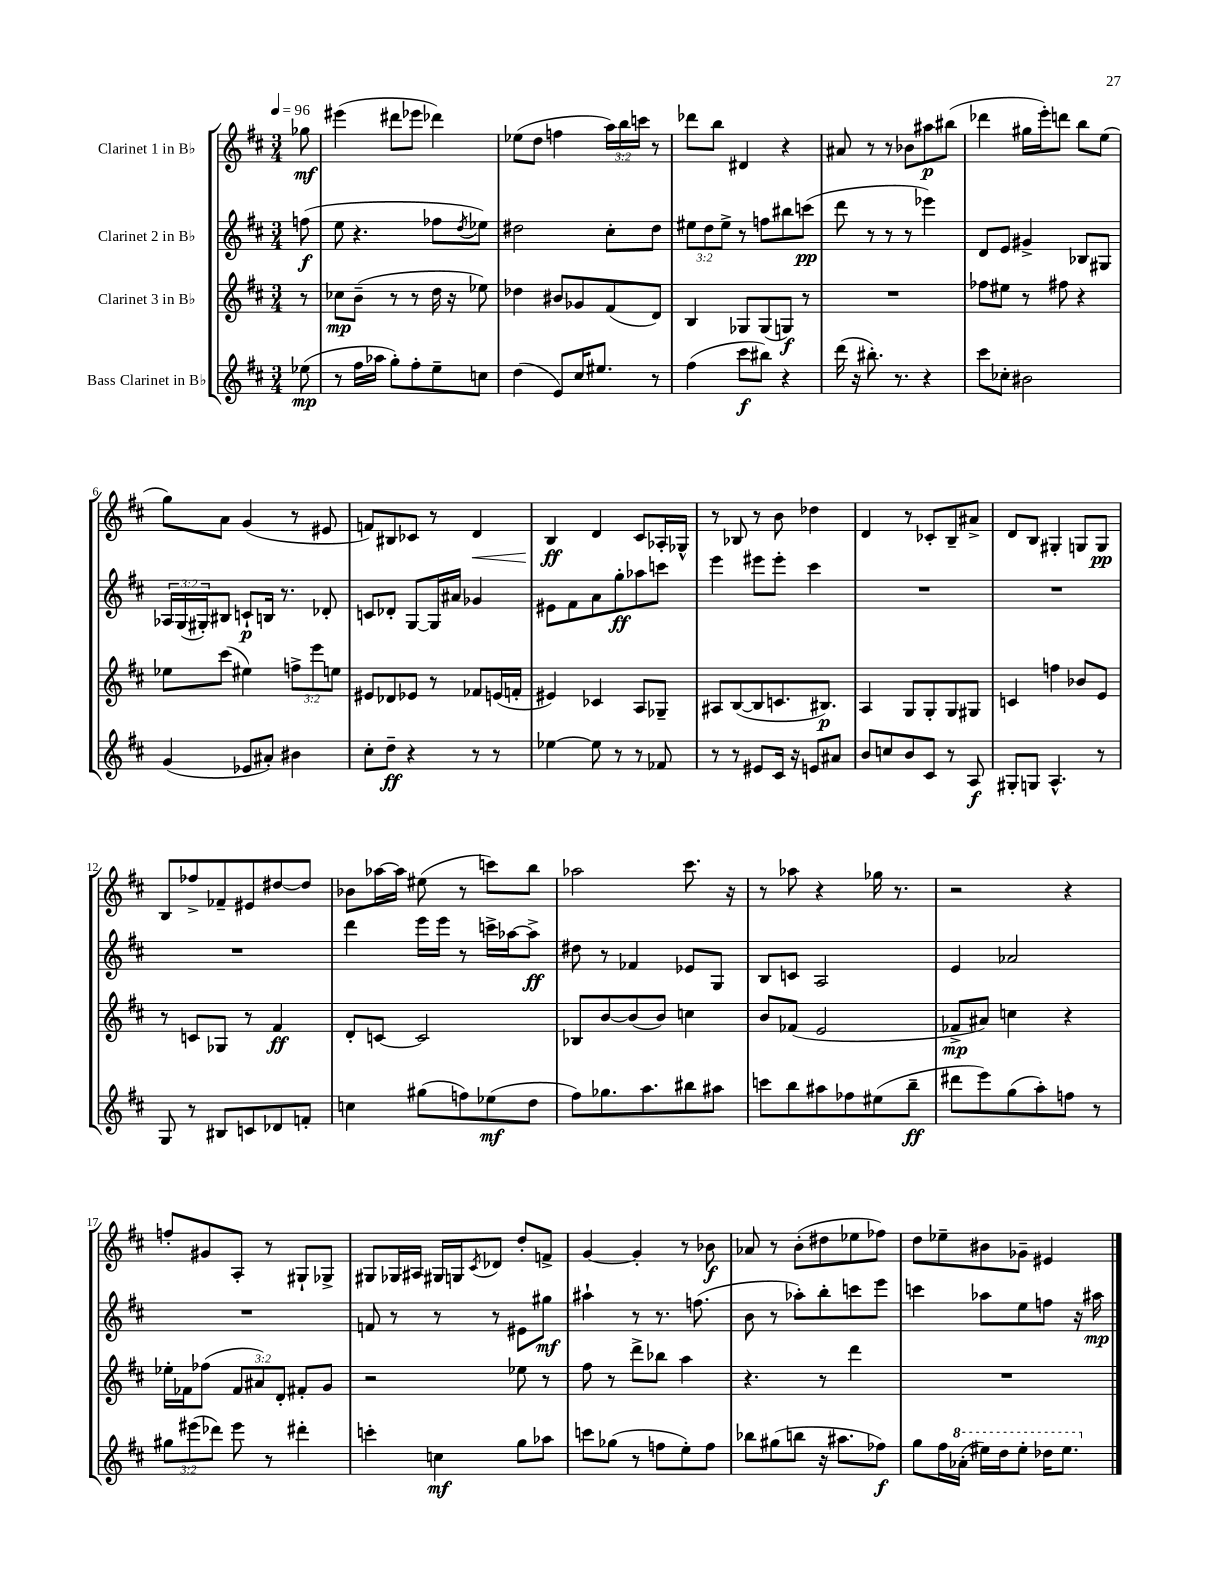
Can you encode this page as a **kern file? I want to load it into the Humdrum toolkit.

**kern	**dynam	**kern	**dynam	**kern	**dynam	**kern	**dynam
*part4	*part4	*part3	*part3	*part2	*part2	*part1	*part1
*staff4	*staff4	*staff3	*staff3	*staff2	*staff2	*staff1	*staff1
*I"Bass Clarinet in B♭	*	*I"Clarinet 3 in B♭	*	*I"Clarinet 2 in B♭	*	*I"Clarinet 1 in B♭	*
*clefG2	*	*clefG2	*	*clefG2	*	*clefG2	*
*k[f#c#]	*	*k[f#c#]	*	*k[f#c#]	*	*k[f#c#]	*
*M3/4	*	*M3/4	*	*M3/4	*	*M3/4	*
*MM96	*	*MM96	*	*MM96	*	*MM96	*
=	=	=	=	=	=	=	=
(8ee-X\	mp	8r	.	(8ffn\	f	8gg-X\	mf
=1	=1	=1	=1	=1	=1	=1	=1
8r	.	8cc-X\L	mp	8ee\	.	(4eee#X\	.
16ff#\LL	.	(8b~\J	.	4.r	.	.	.
16aa-X\JJ	.	.	.	.	.	.	.
8gg'\L)	.	8r	.	.	.	8ddd#X\L	.
8ff#'\	.	8r	.	.	.	8eee-X\J	.
8ee~\	.	16dd\	.	8ff-X\L	.	4ddd-X\)	.
.	.	16r	.	.	.	.	.
.	.	.	.	8qdd/	.	.	.
8ccn\J	.	8ee-X\)	.	8ee-X\J)	.	.	.
=2	=2	=2	=2	=2	=2	=2	=2
(4dd\	.	4dd-X\	.	2dd#X\	.	(8ee-X\L	.
.	.	.	.	.	.	8dd\J	.
8e/L)	.	8b#X/L	.	.	.	4ffn\	.
16cc#/K	.	8g-X/	.	.	.	.	.
8.ee#X/J	.	.	.	.	.	.	.
.	.	(8f#/	.	8cc#'\L	.	24aa\LL)	.
.	.	.	.	.	.	24bb\	.
.	.	.	.	.	.	24cccn\JJ	.
8r	.	8d/J)	.	8dd#\J	.	8r	.
=3	=3	=3	=3	=3	=3	=3	=3
(4ff#\	.	4B/	.	12ee#X\L	.	8ddd-X\L	.
.	.	.	.	12dd\	.	.	.
.	.	.	.	.	.	8bb\J	.
.	.	.	.	12ee#^\J	.	.	.
8ccc#\L	f	8G-X/L	.	8r	.	4d#X/	.
8bb#X\J)	.	(8G-/	.	8ffn\L	.	.	.
4r	.	8Gn/J)	f	8bb#X\	.	4r	.
.	.	8r	.	(8cccn\J	pp	.	.
=4	=4	=4	=4	=4	=4	=4	=4
(16ddd\	.	2.r	.	8ddd\	.	8a#X/	.
16r	.	.	.	.	.	.	.
8.bb#X'\)	.	.	.	8r	.	8r	.
.	.	.	.	8r	.	8r	.
8.r	.	.	.	.	.	.	.
.	.	.	.	8r	.	8b-X\L	.
4r	.	.	.	4eee-X\)	.	8aa#X\	p
.	.	.	.	.	.	(8bb#X\J	.
=5	=5	=5	=5	=5	=5	=5	=5
8ccc#\L	.	8ff-X\L	.	8d/L	.	4ddd-X\	.
8cc-X'\J	.	8ee#X\J	.	8e/J	.	.	.
2b#X\	.	8r	.	4g#X^/	.	16gg#X\LL	.
.	.	.	.	.	.	16eee'\J)	.
.	.	8ff#X\	.	.	.	8dddn\J	.
.	.	4r	.	8B-X/L	.	8bb\L	.
.	.	.	.	8G#X/J	.	(8ee\J	.
!!LO:LB:g=z
=6	=6	=6	=6	=6	=6	=6	=6
(4g/	.	8ee-X\L	.	24A-X/LL	.	8gg\L)	.
.	.	.	.	(24G/	.	.	.
.	.	.	.	24G#X'/J)	.	.	.
.	.	(8ccc#\J	.	8B#X/J	.	8a\J	.
8e-X/L	.	4ee#X\)	.	8cn`/L	p	(4g/	.
8a#X'/J)	.	.	.	16Bn/Jk	.	.	.
.	.	.	.	8.r	.	.	.
4b#X\	.	12ffn^\L	.	.	.	8r	.
.	.	12eee\	.	.	.	.	.
.	.	.	.	8d-X'/	.	8e#X/	.
.	.	12een\J	.	.	.	.	.
=7	=7	=7	=7	=7	=7	=7	=7
8cc#'\L	.	8e#X/L	.	8cn/L	.	8fn/L)	.
8dd~\J	ff	8d-X/	.	8d-X'/J	.	8B#X/	.
4r	.	8e-X/J	.	[8G/L	.	8c-X/J	.
.	.	8r	.	16G/L]	.	8r	.
.	.	.	.	16a#X/JJ	.	.	.
!	!	!	!	!	!	!	!LO:HP:b
8r	.	8f-X/L	.	4g-X/	.	4d/	<
8r	.	(16en/L	.	.	.	.	.
.	.	16fn'/JJ	.	.	.	.	.
=8	=8	=8	=8	=8	=8	=8	=8
[4ee-X\	.	4e#X/)	.	8e#X\L	.	4B/	ff
.	.	.	.	8f#\	.	.	.
8ee-\]	.	4c-X/	.	8a\	.	4d/	[
8r	.	.	.	8gg'\	ff	.	.
8r	.	8A/L	.	8aa-X\	.	8c#/L	.
8f-X/	.	8G-X~/J	.	8cccn\J	.	16A-X'/L	.
.	.	.	.	.	.	16G-X^^/JJ	.
=9	=9	=9	=9	=9	=9	=9	=9
8r	.	8A#X/L	.	4eee\	.	8r	.
8r	.	([8B/	.	.	.	8B-X/	.
8e#X/L	.	8B/]	.	8eee#X\L	.	8r	.
16c#/Jk	.	8.cn/	.	8eee#'\J	.	8b\	.
16r	.	.	.	.	.	.	.
8en/L	.	.	.	4ccc#\	.	4dd-X\	.
.	.	8.B#X/J)	p	.	.	.	.
8a#X/J	.	.	.	.	.	.	.
=10	=10	=10	=10	=10	=10	=10	=10
8b/L	.	4A/	.	2.r	.	4d/	.
8ccn/	.	.	.	.	.	.	.
8b/	.	8G/L	.	.	.	8r	.
8c#/J	.	8G'/	.	.	.	8c-X'/L	.
8r	.	8G/	.	.	.	8B~/	.
8A/	f	8G#X/J	.	.	.	8a#X^/J	.
=11	=11	=11	=11	=11	=11	=11	=11
8G#X'/L	.	4cn/	.	2.r	.	8d/L	.
8Gn/J	.	.	.	.	.	8B/J	.
4.A^^/	.	4ffn\	.	.	.	4G#X'/	.
.	.	8b-X/L	.	.	.	8Gn/L	.
8r	.	8e/J	.	.	.	8G/J	pp
!!LO:LB:g=z
=12	=12	=12	=12	=12	=12	=12	=12
8G/	.	8r	.	2.r	.	8B/L	.
8r	.	8cn/L	.	.	.	8ff-X^/	.
8B#X/L	.	8G-X/J	.	.	.	8f-X~/	.
8cn/	.	8r	.	.	.	8e#X/	.
8d-X/	.	4f#/	ff	.	.	[8dd#X/	.
8fn'/J	.	.	.	.	.	8dd#/J]	.
=13	=13	=13	=13	=13	=13	=13	=13
4ccn\	.	8d'/L	.	4ddd\	.	8b-X\L	.
.	.	[8cn/J	.	.	.	[16aa-X\L	.
.	.	.	.	.	.	16aa-\JJ]	.
(8gg#X\L	.	2c/]	.	16eee\LL	.	(8ee#X\	.
.	.	.	.	16eee\JJ	.	.	.
8ffn\)	.	.	.	8r	.	8r	.
(8ee-X\	mf	.	.	16cccn^\LL	.	8cccn\L)	.
.	.	.	.	[16aa-X\J	.	.	.
8dd\J	.	.	.	8aa-^\J]	ff	8bb\J	.
=14	=14	=14	=14	=14	=14	=14	=14
8ff#\L)	.	8B-X/L	.	8dd#X\	.	2aa-X\	.
8.gg-X\	.	[8b/	.	8r	.	.	.
.	.	(8b/]	.	4f-X/	.	.	.
8.aa\	.	.	.	.	.	.	.
.	.	8b/J)	.	.	.	.	.
8bb#X\	.	4ccn\	.	8e-X/L	.	8.ccc#\	.
8aa#X\J	.	.	.	8G/J	.	.	.
.	.	.	.	.	.	16r	.
=15	=15	=15	=15	=15	=15	=15	=15
8cccn\L	.	8b/L	.	8B/L	.	8r	.
8bb\	.	(8f-X/J	.	8cn/J	.	8aa-X\	.
8aa#X\	.	2e/	.	2A/	.	4r	.
8ff-X\	.	.	.	.	.	.	.
(8ee#X\	.	.	.	.	.	16gg-X\	.
.	.	.	.	.	.	8.r	.
8bb~\J	ff	.	.	.	.	.	.
=16	=16	=16	=16	=16	=16	=16	=16
8ddd#X\L	.	8f-X^/L	mp	4e/	.	2r	.
8eee\)	.	8a#X/J)	.	.	.	.	.
(8gg\	.	4ccn\	.	2a-X/	.	.	.
8aa'\)	.	.	.	.	.	.	.
8ffn\J	.	4r	.	.	.	4r	.
8r	.	.	.	.	.	.	.
!!LO:LB:g=z
=17	=17	=17	=17	=17	=17	=17	=17
12gg#X\L	.	16ee-X'\LL	.	2.r	.	8ffn'/L	.
.	.	16f-X\J	.	.	.	.	.
(12eee#X\	.	.	.	.	.	.	.
.	.	(8ff-X\J	.	.	.	8g#X/	.
12ddd-X\J)	.	.	.	.	.	.	.
8eee#\	.	12f-/L	.	.	.	8A'/J	.
.	.	12a#X/)	.	.	.	.	.
8r	.	.	.	.	.	8r	.
.	.	12d'/J	.	.	.	.	.
4ddd#X'\	.	8f#X'/L	.	.	.	8G#X`/L	.
.	.	8g/J	.	.	.	8G-X^/J	.
=18	=18	=18	=18	=18	=18	=18	=18
4cccn'\	.	2r	.	8fn/	.	8G#X/L	.
.	.	.	.	8r	.	16G-X/L	.
.	.	.	.	.	.	16A#X/JJ	.
4ccn\	mf	.	.	8r	.	16G#X/LL	.
.	.	.	.	.	.	16Gn/J	.
.	.	.	.	.	.	8qc#/	.
.	.	.	.	8r	.	8d-X/J	.
8gg\L	.	8ee-X\	.	8e#X\L	.	8dd'/L	.
8aa-X\J	.	8r	.	8gg#X\J	mf	8fn^/J	.
=19	=19	=19	=19	=19	=19	=19	=19
8cccn\L	.	8ff#\	.	4aa#X`\	.	[4g/	.
(8gg-X\J	.	8r	.	.	.	.	.
8r	.	8ddd^\L	.	8r	.	4g'/]	.
8ffn\L	.	8bb-X\J	.	8.r	.	.	.
8ee'\)	.	4aa\	.	.	.	8r	.
.	.	.	.	(8.ffn\	.	.	.
8ff\J	.	.	.	.	.	8b-X\	f
=20	=20	=20	=20	=20	=20	=20	=20
8bb-X\L	.	4.r	.	8b\	.	8a-X/	.
(8gg#X\	.	.	.	8r	.	8r	.
8bbn\J	.	.	.	8aa-X'\L)	.	(8b'\L	.
16r	.	8r	.	8bb'\	.	8dd#X\	.
8.aa#X\L	.	.	.	.	.	.	.
.	.	4ddd\	.	8cccn\	.	8ee-X\	.
8ff-X\J)	f	.	.	8eee\J	.	8ff-X\J)	.
=21	=21	=21	=21	=21	=21	=21	=21
8gg\L	.	2.r	.	4cccn\	.	8dd\L	.
16ff#\L	.	.	.	.	.	8ee-X~\	.
*8va	*	*	*	*	*	*	*
(16aa-X'\JJ	.	.	.	.	.	.	.
16eee#X\LL)	.	.	.	8aa-X\L	.	8b#X\	.
16ddd\J	.	.	.	.	.	.	.
8eee#'\J	.	.	.	8ee\	.	8g-X~\J	.
16ddd-X\KL	.	.	.	8ffn\J	.	4e#X/	.
8.eee#\J	.	.	.	.	.	.	.
.	.	.	.	16r	.	.	.
.	.	.	.	16aa#X\	mp	.	.
*X8va	*	*	*	*	*	*	*
==	==	==	==	==	==	==	==
*-	*-	*-	*-	*-	*-	*-	*-
